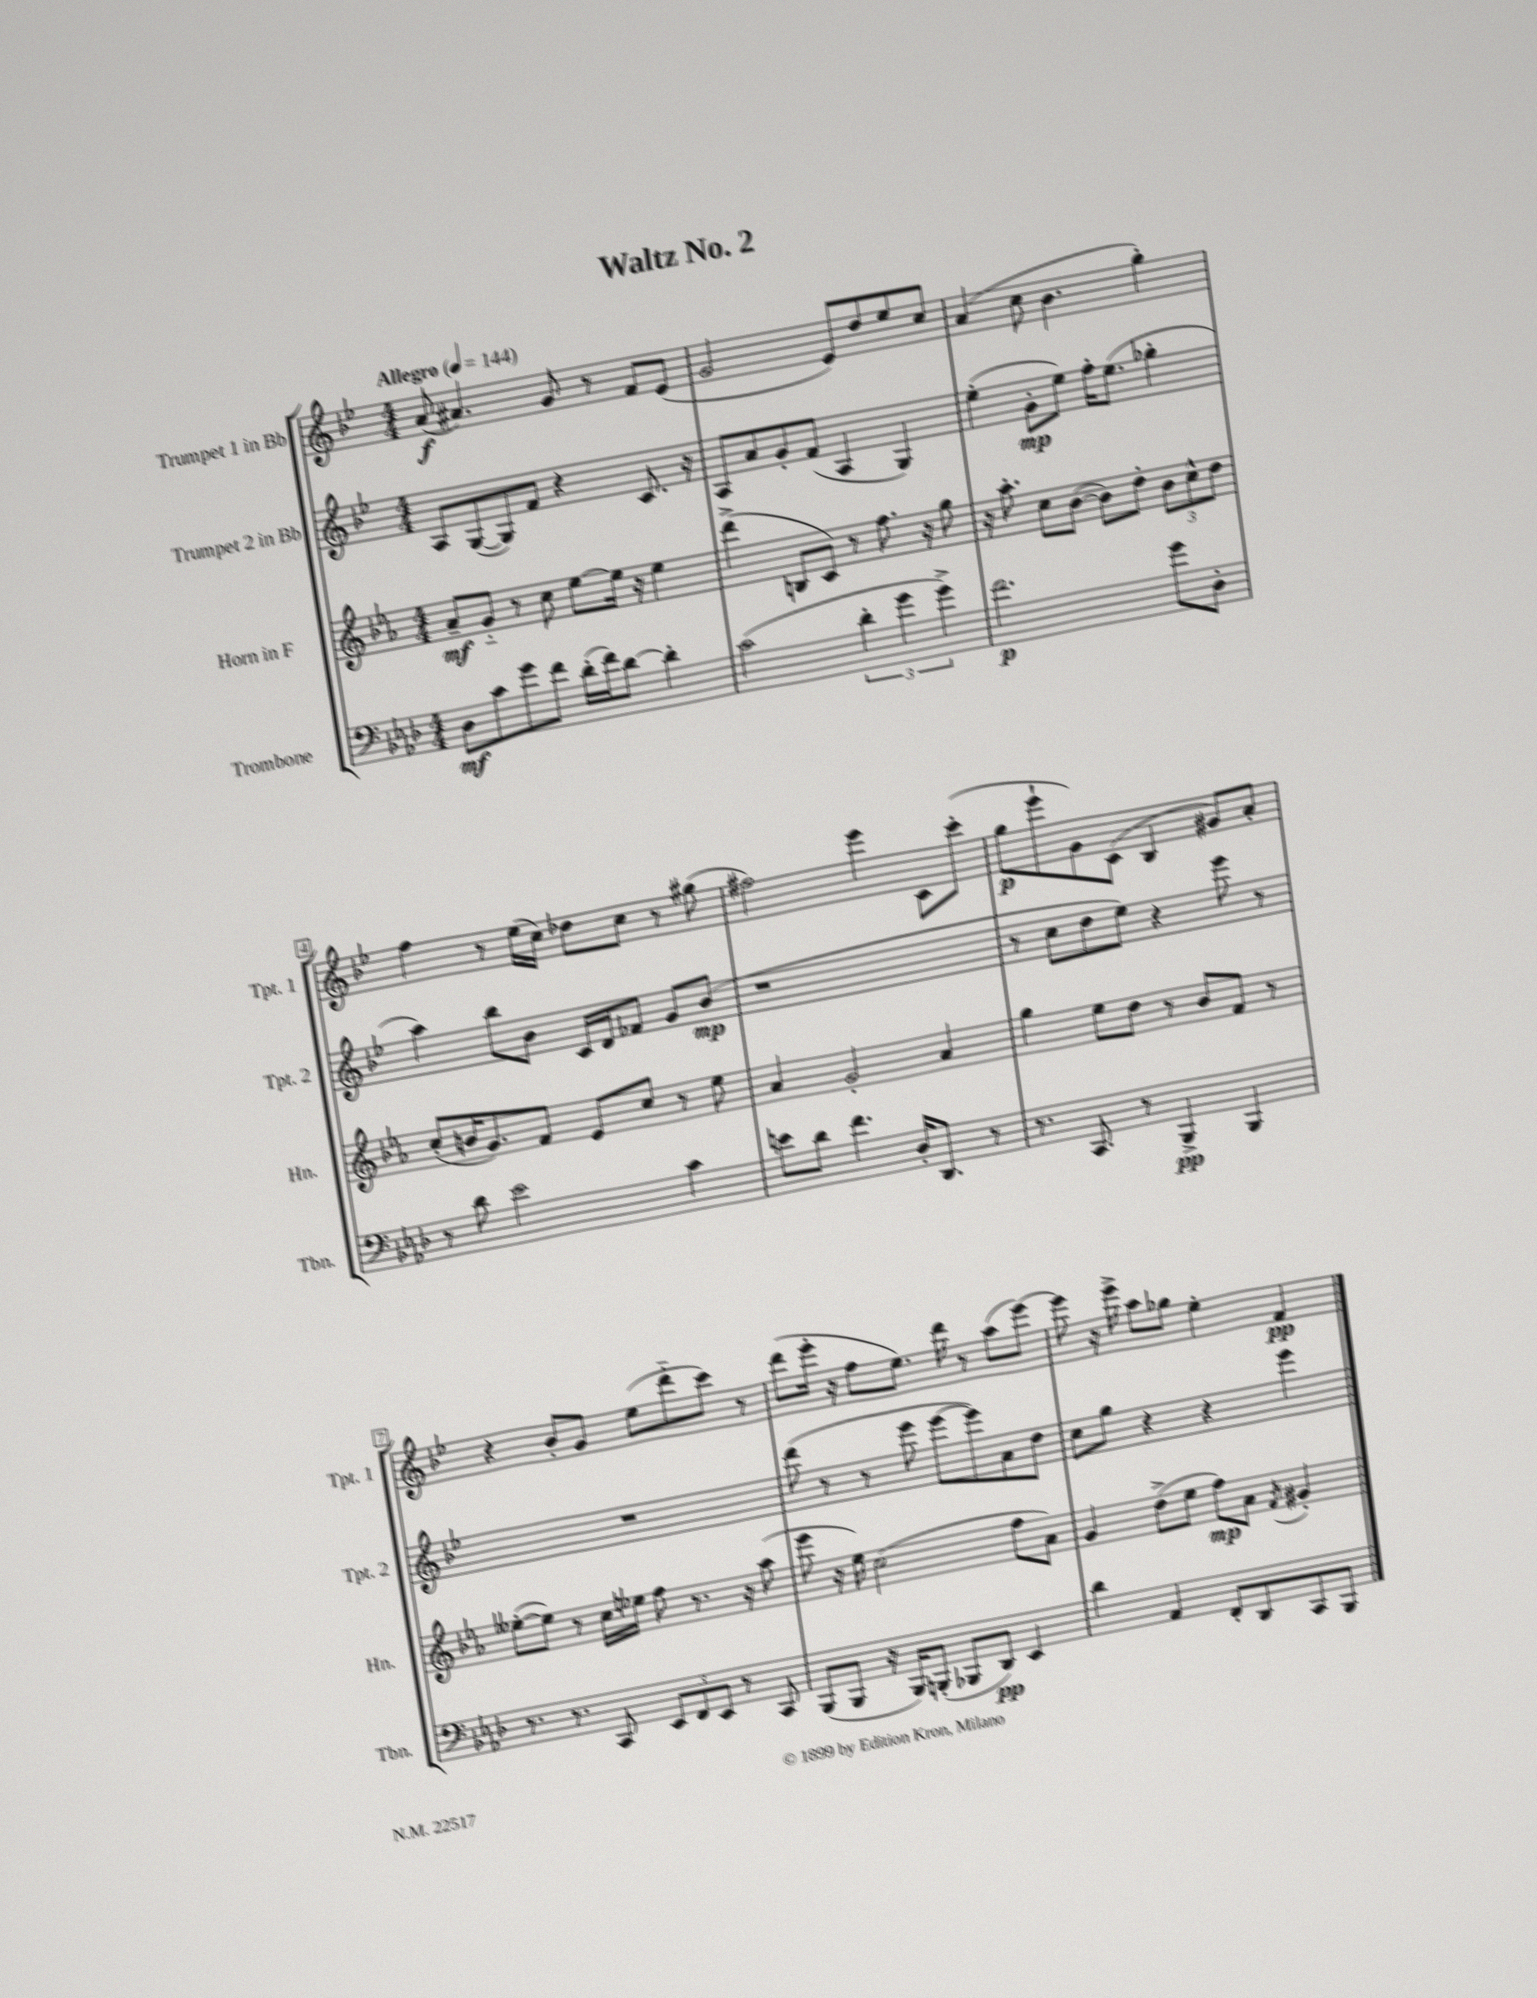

**kern	**kern	**kern	**kern
*staff4	*staff3	*staff2	*staff1
*clefF4	*clefG2	*clefG2	*clefG2
*k[b-e-a-d-]	*k[b-e-a-]	*k[b-e-]	*k[b-e-]
*M4/4	*M4/4	*M4/4	*M4/4
*MM144	*MM144	*MM144	*MM144
8D-\L	8a-~/L	8A/L	(8a/
8c\	8g'~/J	([8G/	4.a#/)
8g\	8r	8G/])	.
8f\J	8cc\	8f/J	.
(16d-'\LL	[8ee-\L	4r	8g/
16f\J)	.	.	.
[8d-\J	16ee-\]Jk	.	8r
.	16r	.	.
4d-'\]	4ee-\	8.c/	8f/L
.	.	.	(8e-/J
.	.	16r	.
=	=	=	=
(2c\	(4ddd^\	8A/L	2g/
.	.	8a/	.
.	8B/L	8g'/	.
.	8c/J)	(8f/J	.
6d-'\	8r	4A/	8e-/L)
.	8.ff\	.	8dd/
6g\	.	.	.
.	.	4G/)	8ee-/
.	16r	.	.
6g^\)	.	.	.
.	8gg\	.	8cc/J
=	=	=	=
2.f\	16r	(4ee-'\	(4a/
.	8.aa-'\	.	.
.	8cc\L	8g'\L	8cc\
.	([8b-\J	8ee-\J)	4.b-\
.	8b-\]L)	16ff'\LK	.
.	.	(8.ee-\J	.
.	8dd'\J	.	.
8g\L	12b-\L	4gg-'\	4gg'\)
.	12cc^^\	.	.
8D-'\J	.	.	.
.	12dd\J	.	.
=	=	=	=
8r	(8cc'/L	4aa\)	4ff\
8d-\	16b/K	.	.
.	8.g/)	.	.
2e-\	.	8bb-\L	8r
.	8f/J	8b-\J	(16ee-\LL
.	.	.	16cc\JJ)
.	8e-/L	16c/LL	8dd-\L
.	.	16d/J	.
.	8cc/J	8f-/J	8cc\J
4c\	8r	8g/L	8r
.	8ee-\	(8b-/J	(8gg#\
=	=	=	=
8e\L	4a-/	1r	2ff#\)
8d-\J	.	.	.
4.f\	2g'/	.	.
.	.	.	4eee-\
16D-'/LK	.	.	.
8.DD-/J	.	.	.
.	4a-/	.	8c\L
8r	.	.	(8ccc'\J
=	=	=	=
8.r	4gg\	8r	8gg\L
.	.	8cc\L	8eee-`\
8.CC/	.	.	.
.	8ee-\L	8dd\	8g\)
8r	8dd\J	8ee-\J)	(8c\J
4BBB-^/	8r	4r	4B-/
.	8b-/L	.	.
4BBB-/	8f/J	8eee-\	8g#/L)
.	8r	8r	8a'/J
=	=	=	=
8.r	([8ee--'\L	1r	4r
.	8ee--\]J)	.	.
8.r	.	.	.
.	8r	.	8b-'/L
8CC/	16cc\LL	.	8g/J
.	16ee-\JJ	.	.
12EE-/L	8ff\	.	(8ee-\L
12FF/	.	.	.
.	8.r	.	8ddd'~\
12EE-/J	.	.	.
8r	.	.	8ccc\J)
.	16r	.	.
8CC/	(8aa-\	.	8r
=	=	=	=
(8BBB-/L	8eee-\	(8ddd\	(8ddd\L
8BBB-/J	16r	8r	16eee-'\Jk
.	16ee-\)	.	16r
16r	(2cc\	8r	8ff\L
16BBB-/LK)	.	.	.
(8BBB'/J	.	8eee-\	8.ee-\J)
8BBB-/L	.	[8eee-\L	.
.	.	.	16ddd\
8DD-/J)	.	8eee-\])	8r
4EE-/	8ff\L	8a\	(8aa\L
.	8a-\J)	8dd\J	[8eee-\J)
=	=	=	=
4d-\	4g/	8cc\L	8eee-\]
.	.	8gg\J	16r
.	.	.	16eee-^\
4AA-/	(8dd^\L	4r	8aa\L
.	8ee-\J	.	8gg-\J
8FF'/L	8ff\L)	4r	4ee-'\
8DD-/	8a-\J	.	.
.	8qf/	.	.
8CC/	4g#'/	4eee-\	4f/
8BBB-/J	.	.	.
==	==	==	==
*-	*-	*-	*-
